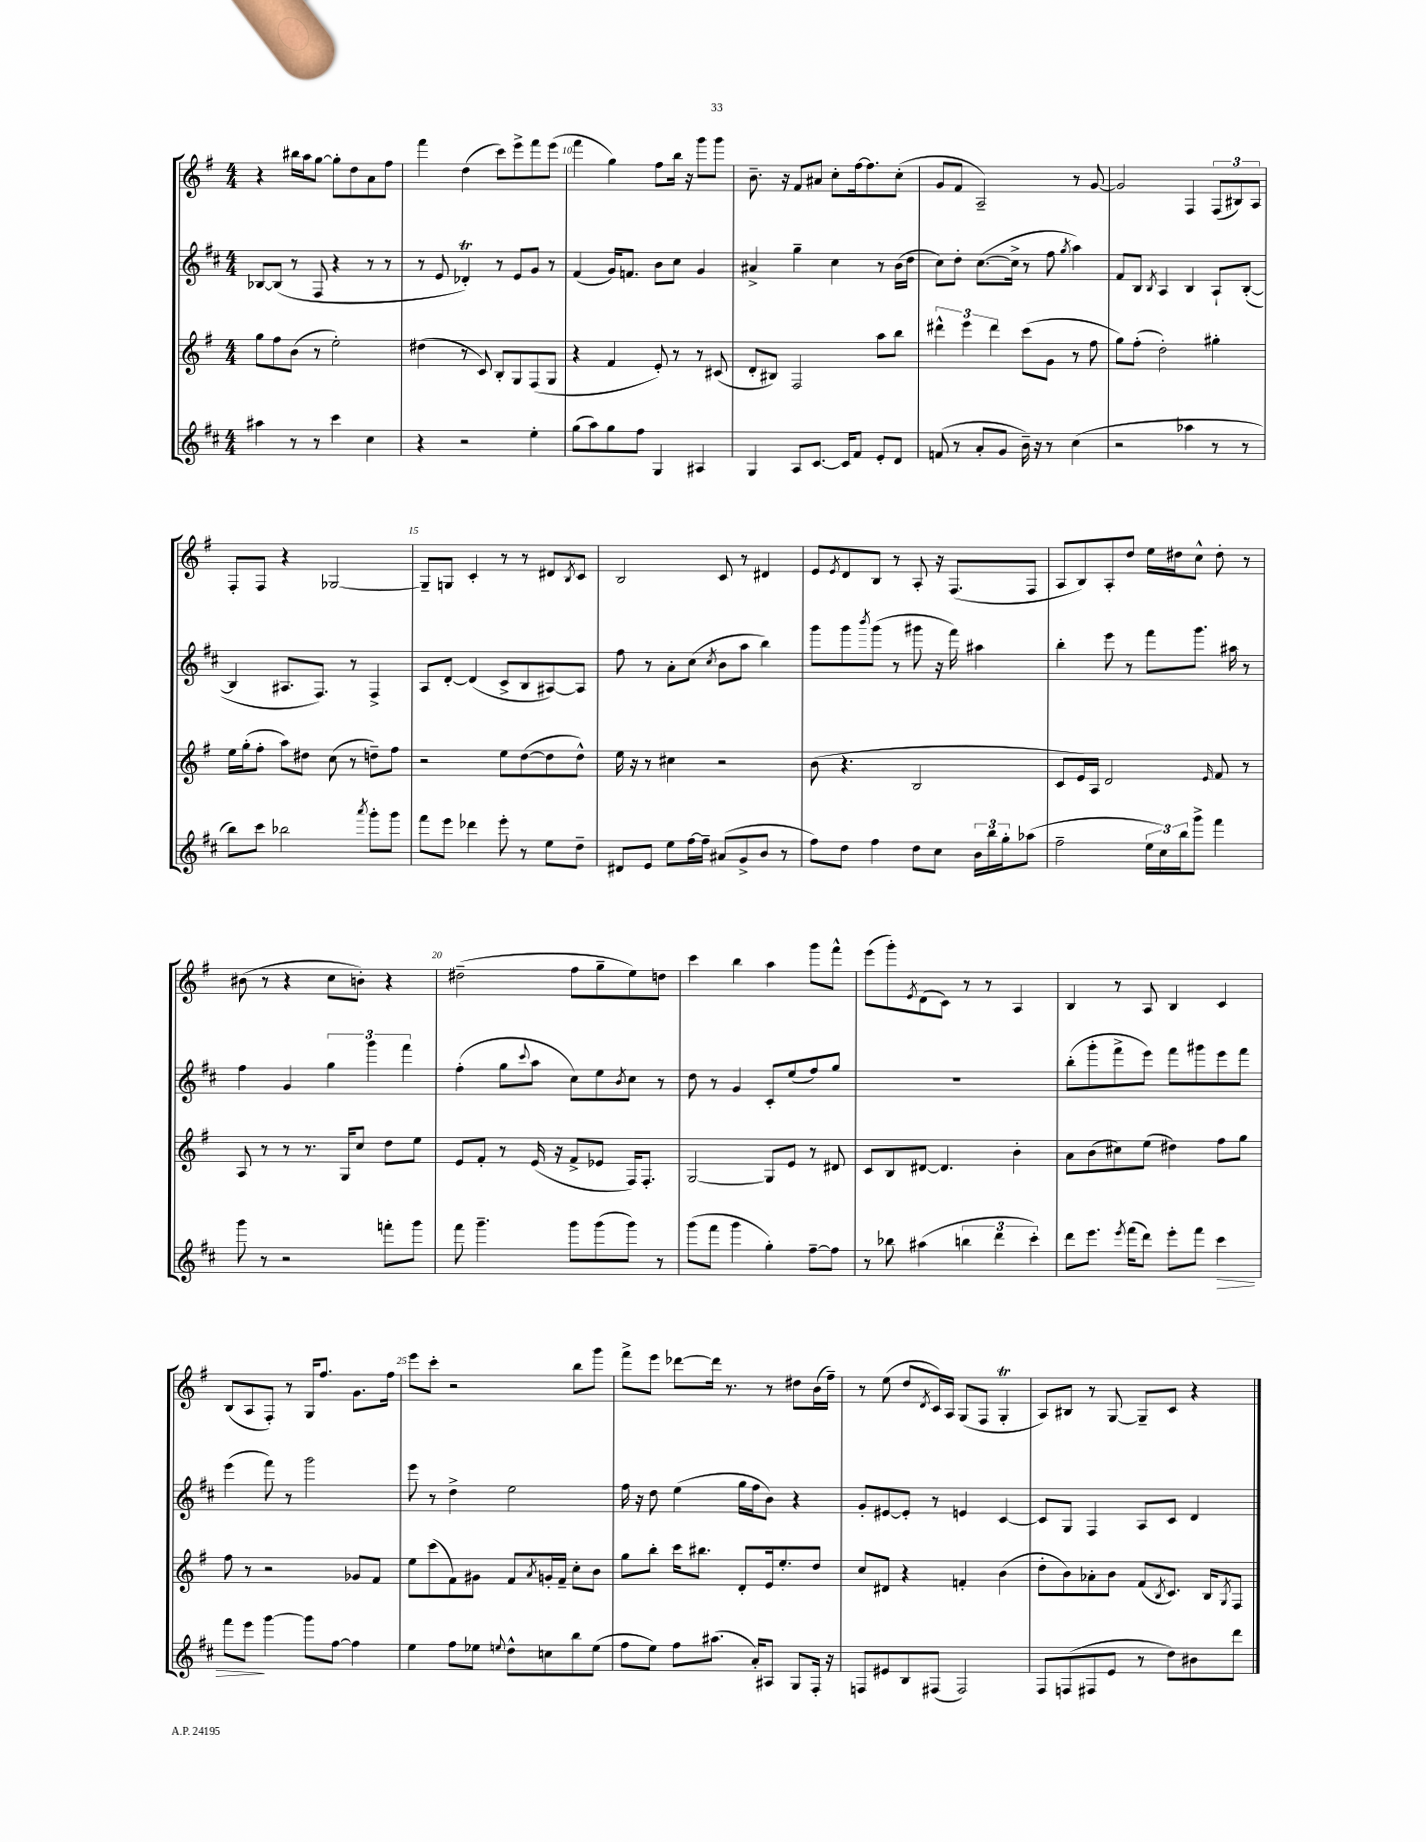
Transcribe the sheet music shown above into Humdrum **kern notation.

**kern	**kern	**kern	**kern
*staff4	*staff3	*staff2	*staff1
*clefG2	*clefG2	*clefG2	*clefG2
*k[f#c#]	*k[f#]	*k[f#c#]	*k[f#]
*M4/4	*M4/4	*M4/4	*M4/4
4aa#	8gg	[8B-	4r
.	8ff#	(8B-]	.
8r	(8b	8r	16bb#
.	.	.	16aa
8r	8r	8F#	[8gg
4ccc#	2ee')	4r	8gg']
.	.	.	8dd
4cc#	.	8r	8a
.	.	8r	8ff#
=	=	=	=
4r	(4dd#	8r	4fff#
.	.	8e	.
2r	8r	4d-')	(4dd
.	8c)	.	.
.	8B'	8r	8ccc)
.	8G	8e	8eee^
4ee'	(8F#	8g	8fff#
.	8G	8r	(8eee
=	=	=	=
(8gg	4r	(4f#	4fff#
8aa)	.	.	.
8gg	4f#	16g)	4gg)
.	.	8.f	.
8ff#	.	.	.
4G	8e')	8b	8ff#
.	8r	8cc#	16bb
.	.	.	16r
4A#	8r	4g	8ggg
.	(8c#	.	8ggg
=	=	=	=
4G	8d'	4a#^	8.b~
.	8B#)	.	.
.	.	.	16r
8A	2F#	4gg~	8f#
[8.c#	.	.	8a#
.	.	4cc#	8cc'
16c#]	.	.	.
8f#	.	.	[16ff#
.	.	.	8.ff#]
8e'	8aa	8r	.
8d	8bb	(16b	(8cc'
.	.	16dd	.
=	=	=	=
(8f	6ddd#^^	8cc#)	8g
8r	.	8dd'	8f#
.	6eee	.	.
8a'	.	([8.cc#	2A~)
.	6ddd#	.	.
8g	.	.	.
.	.	16cc#^]	.
16b~)	(8ccc	8r	.
16r	.	.	.
8r	8g	8ff#	.
.	.	8qgg	.
(4cc#	8r	4aa)	8r
.	8ff#	.	[8g
=	=	=	=
2r	8gg)	8f#	2g]
.	(8ff#'	8B	.
.	.	8qB	.
.	2dd')	4A	.
4aa-	.	4B	4F#
8r	4gg#'	8A`	(12F#
.	.	.	12B#)
8r	.	([8B'	.
.	.	.	12A
=	=	=	=
8bb)	16ee	4B]	8F#'
.	(16gg'	.	.
8ccc#	8ff#'	.	8F#
2bb-	8aa)	8.A#	4r
.	8dd#	.	.
.	.	8.F#)	.
.	(8cc	.	[2G-
.	8r	8r	.
8qaaa	.	.	.
8ggg'	8dd~)	4F#^	.
8ggg	8ff#	.	.
=	=	=	=
8fff#	2r	8A	8G-~]
8eee	.	[8d'	8G
4ddd-	.	(4d]	4c'
8eee'	8ee	8c#^	8r
8r	([8dd	8B	8r
8ee	8dd]	[8A#)	8d#
.	.	.	8qB
8dd~	8dd^^)	8A#]	8c
=	=	=	=
8d#	16ee	8ff#	2B
.	16r	.	.
8e	8r	8r	.
8ee	4cc#	8a'	.
[16ff#	.	(8cc#	.
16ff#~]	.	.	.
.	.	8qcc#	.
(8a#	2r	8b	8c
8g^	.	8aa	8r
8b	.	4bb)	4d#
8r	.	.	.
=	=	=	=
8ff#)	(8b	8ggg	8e
.	.	.	8qe
8dd	4.r	8ggg	8d
.	.	8qbbb	.
4ff#	.	(8ggg	8B
.	.	8r	8r
8dd	2B	8ggg#	8A'
8cc#	.	16r	16r
.	.	16fff#)	(8.F#
24b	.	4aa#	.
24bb	.	.	.
24gg'	.	.	.
(8aa-	.	.	8F#
=	=	=	=
2ff#~	8c	4bb'	8A
.	16e)	.	8B)
.	16A	.	.
.	2d	8eee	8A'
.	.	8r	8dd
24ee	.	8fff#	16ee
24cc#)	.	.	.
.	.	.	16dd#
24bb	.	.	.
8ggg^	.	8.ggg	8cc^^
.	16qqe	.	.
4fff#	8f#	.	8dd#'
.	.	16aa#	.
.	8r	8r	8r
=	=	=	=
8ggg	8A	4ff#	(8b#
8r	8r	.	8r
2r	8r	4g	4r
.	8.r	.	.
.	.	6gg	8cc
.	16G	.	.
.	8cc	.	8b')
.	.	6ggg	.
8fff'	8dd	.	4r
.	.	6fff#	.
8ggg	8ee	.	.
=	=	=	=
8fff#	8e	(4ff#'	(2dd#~
4.ggg~	8f#'	.	.
.	8r	8gg	.
.	.	8qqccc#	.
.	(16e	8aa	.
.	16r	.	.
8ggg	8f#^	8cc#)	8ff#
(8ggg	8e-	8ee	8gg~
.	.	8qb	.
8ggg)	16F#)	8cc#	8ee)
.	8.F#'	.	.
8r	.	8r	8dd
=	=	=	=
(8ggg	[2G	8dd	4ccc
8fff#	.	8r	.
4ggg	.	4g	4bb
4gg')	8G]	8c#'	4aa
.	8e	(8ee	.
[8ff#~	8r	8ff#)	8ggg
8ff#]	8d#	8gg	8fff#^^
=	=	=	=
8r	8c	1r	(8eee
8bb-	8B	.	8ggg')
.	.	.	8qe
(4aa#	[8d#	.	(8d
.	4.d#]	.	8c)
6bb	.	.	8r
.	.	.	8r
6ddd	.	.	.
.	4b'	.	4A
6ccc#')	.	.	.
=	=	=	=
8ddd	8a	(8bb'	4B
8.eee	(8b	8ggg'	.
.	8cc#)	8fff#^	8r
8qeee	.	.	.
(16fff#	.	.	.
8ddd)	(8ee	8eee)	8A
8eee'	4dd#)	8fff#	4B
8fff#	.	8ggg#	.
4ccc#	8ff#	8eee	4c
.	8gg	8fff#	.
=	=	=	=
8fff#	8ff#	(4eee	(8B
8eee	8r	.	8A
[4ggg	2r	8fff#)	8F#')
.	.	8r	8r
8ggg]	.	2ggg	16G
.	.	.	8.ff#
[8ff#	.	.	.
4ff#]	8g-	.	8.g
.	8f#	.	.
.	.	.	16ff#
=	=	=	=
4ee	8ee	8eee	8eee
.	(8ccc	8r	8ccc'
8ff#	8f#)	4dd^	2r
8ee-	8g#	.	.
8qqee	.	.	.
8dd^^	8f#	2ee	.
.	8qa	.	.
8cc	16g'	.	.
.	16f#~	.	.
8bb	8cc'	.	8bb
(8ee	8b	.	8ggg
=	=	=	=
8ff#	8gg	16ff#	8fff#^
.	.	16r	.
8ee)	8bb'	8dd	8eee
8ff#	16ccc	(4ee	[8ddd-
.	8.bb#	.	.
(8.aa#	.	.	16ddd-]
.	.	.	8.r
.	8d'	16gg	.
16a')	.	16ff#	.
8A#	16e	8b)	8r
.	8.ee'	.	.
8G	.	4r	8dd#
16F#'	8dd	.	(16b
16r	.	.	16ff#~)
=	=	=	=
8F	8cc	8g'	8r
8e#	8d#	[8e#	(8ee
8B	4r	8e#']	8dd
.	.	.	8qd
(8F#	.	8r	16c)
.	.	.	16A
2F#)	4f'	4e	(8G
.	.	.	8F#
.	(4b	[4c#	4G'
=	=	=	=
8F#	8dd'	8c#]	8A)
(8F	8b)	8G	8B#
8F#	8a-'	4F#	8r
8e	8b	.	[8G
8r	(8f#	8A	8G~]
.	8qB	.	.
8dd)	8.c)	8c#	8c
8b#	.	4d	4r
.	16B	.	.
.	8qG	.	.
8ddd	8F#	.	.
==	==	==	==
*-	*-	*-	*-
